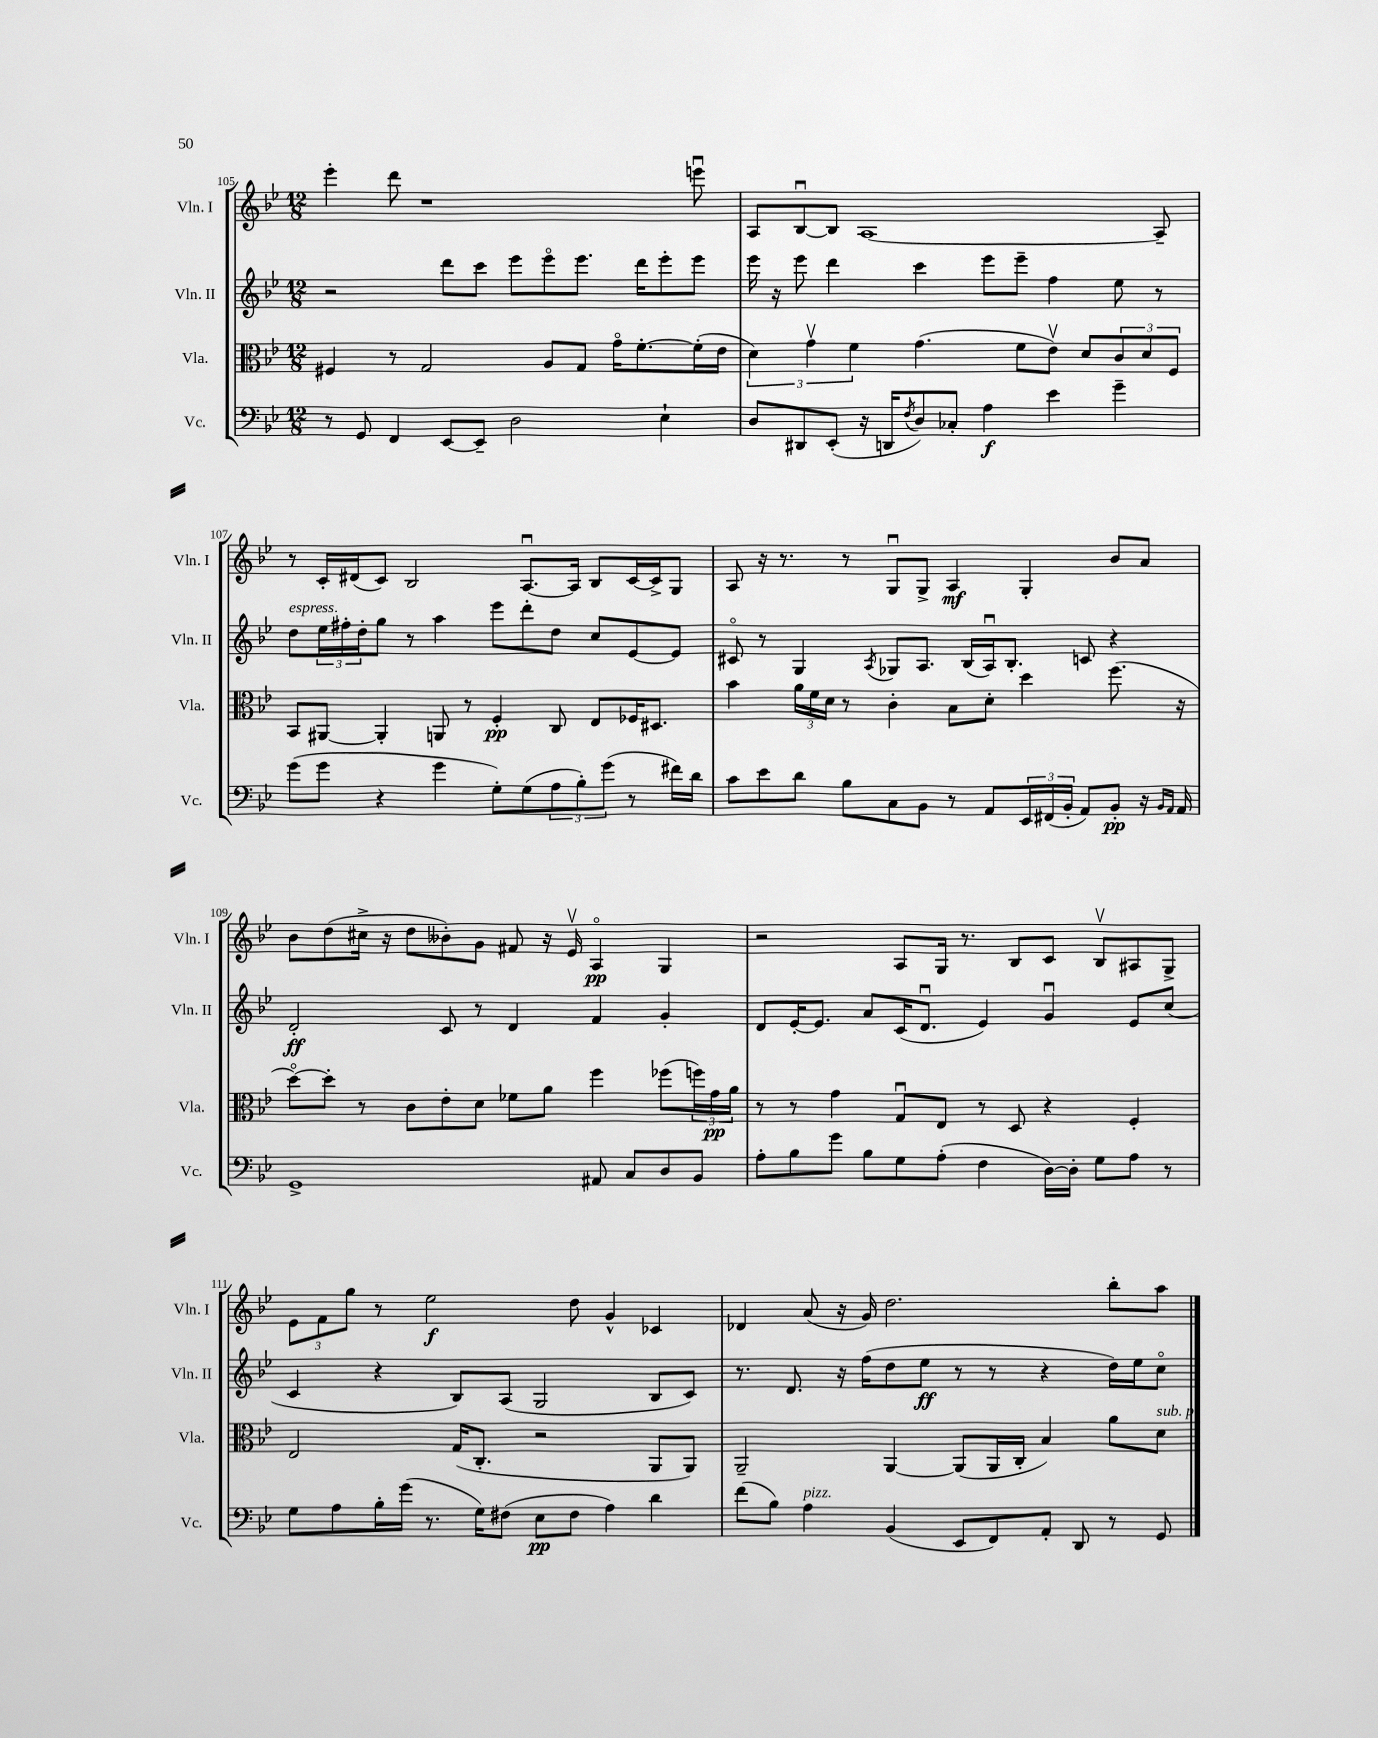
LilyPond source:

<<
\new StaffGroup <<
\new Staff = "s0" \with { instrumentName = "Vln. I" shortInstrumentName = "Vln. I" } {
    \clef treble \key bes \major \numericTimeSignature \time 12/8
    ees'''4-. d'''8 r1 e'''8\downbow |
    a8 bes8~\downbow bes8 a1~ a8-- |
    r8 c'16-. dis'16( c'8) bes2 a8.~\downbow a16 bes8 c'16~ c'16-> g8 |
    a8 r16 r8. r8 g8\downbow g8-> a4\mf g4-. bes'8 a'8 |
    bes'8 d''8( cis''16-> r16 d''8 beses'8-.) g'8 fis'8 r16 ees'16\upbow a4\flageolet\pp g4 |
    r2 a8 g16 r8. bes8 c'8 bes8\upbow ais8 g8-> |
    \tuplet 3/2 { ees'8 f'8 g''8 } r8 ees''2\f d''8 g'4-^ ces'4 |
    des'4 a'8( r16 g'16) d''2. bes''8-. a''8 \bar "|." |
}
\new Staff = "s1" \with { instrumentName = "Vln. II" shortInstrumentName = "Vln. II" } {
    \clef treble \key bes \major \numericTimeSignature \time 12/8
    r2 d'''8 c'''8 ees'''8 ees'''8\flageolet ees'''8. d'''16 ees'''8-. ees'''8 |
    ees'''16 r16 ees'''8 d'''4 c'''4 ees'''8 ees'''8-- f''4 ees''8 r8 |
    d''8^\markup { \italic "espress." } \tuplet 3/2 { ees''16 fis''16-. d''16-. } g''8 r8 a''4 ees'''8 d'''8-. d''8 c''8 ees'8~ ees'8 |
    cis'8\flageolet r8 g4 \acciaccatura { a8 } ges8 a8. bes16( a16\downbow) bes8.-. c'8 r4 |
    d'2-.\ff c'8 r8 d'4 f'4 g'4-. |
    d'8 ees'16~-. ees'8. a'8 c'16( d'8.\downbow ees'4) g'4\downbow ees'8 c''8( |
    c'4 r4 bes8) a8( g2 bes8 c'8) |
    r8. d'8. r16 f''16( d''8 ees''8\ff r8 r8 r4 d''16) ees''16 c''8\flageolet \bar "|." |
}
\new Staff = "s2" \with { instrumentName = "Vla." shortInstrumentName = "Vla." } {
    \clef alto \key bes \major \numericTimeSignature \time 12/8
    fis4 r8 g2 a8 g8 g'16\flageolet f'8.~-. f'16-.( ees'16 |
    \tuplet 3/2 { d'4) g'4\upbow f'4 } g'4.( f'8 ees'8\upbow) d'8 \tuplet 3/2 { c'8 d'8 f8 } |
    bes,8 ais,8~ ais,4-. a,8 r8 f4-.\pp c8 ees8 fes16 dis8. |
    bes'4 \tuplet 3/2 { a'16 f'16 d'16 } r8 c'4-. bes8 d'8-. d''4 f''8.( r16 |
    d''8~\flageolet) d''8-. r8 c'8 ees'8-. d'8 fes'8 a'8 f''4 fes''8( \tuplet 3/2 { f''16) g'16\pp a'16 } |
    r8 r8 g'4 g8\downbow ees8 r8 d8 r4 f4-. |
    ees2 g16( c8.-. r2 a,8 a,8) |
    a,2-- a,4~ a,8( a,16 c16-. bes4) a'8 d'8^\markup { \italic "sub. p" } \bar "|." |
}
\new Staff = "s3" \with { instrumentName = "Vc." shortInstrumentName = "Vc." } {
    \clef bass \key bes \major \numericTimeSignature \time 12/8
    r8 g,8 f,4 ees,8~ ees,8-- d2 ees4-! |
    d8 dis,8 ees,8-.( r16 d,16 \acciaccatura { f8 } d8) ces8-. a4\f ees'4 g'4-- |
    g'8( g'8 r4 g'4 g8-.) g8( \tuplet 3/2 { a8 bes8-.) g'8( } r8 fis'16) d'16 |
    c'8 ees'8 d'8 bes8 c8 bes,8 r8 a,8 \tuplet 3/2 { ees,16 fis,16( bes,16-. } a,8) bes,8-.\pp r16 \grace { bes,16 a,16 } a,16 |
    g,1-> ais,8 c8 d8 bes,8 |
    a8-. bes8 g'8 bes8 g8 a8-.( f4 d16~) d16-. g8 a8 r8 |
    g8 a8 bes16-. g'16( r8. g16) fis8( ees8\pp fis8 a4) d'4 |
    f'8( bes8) a4^\markup { \italic "pizz." } bes,4( ees,8 f,8) a,8-. d,8 r8 g,8 \bar "|." |
}
>>
>>
\layout { \context { \Score currentBarNumber = #105 } }
